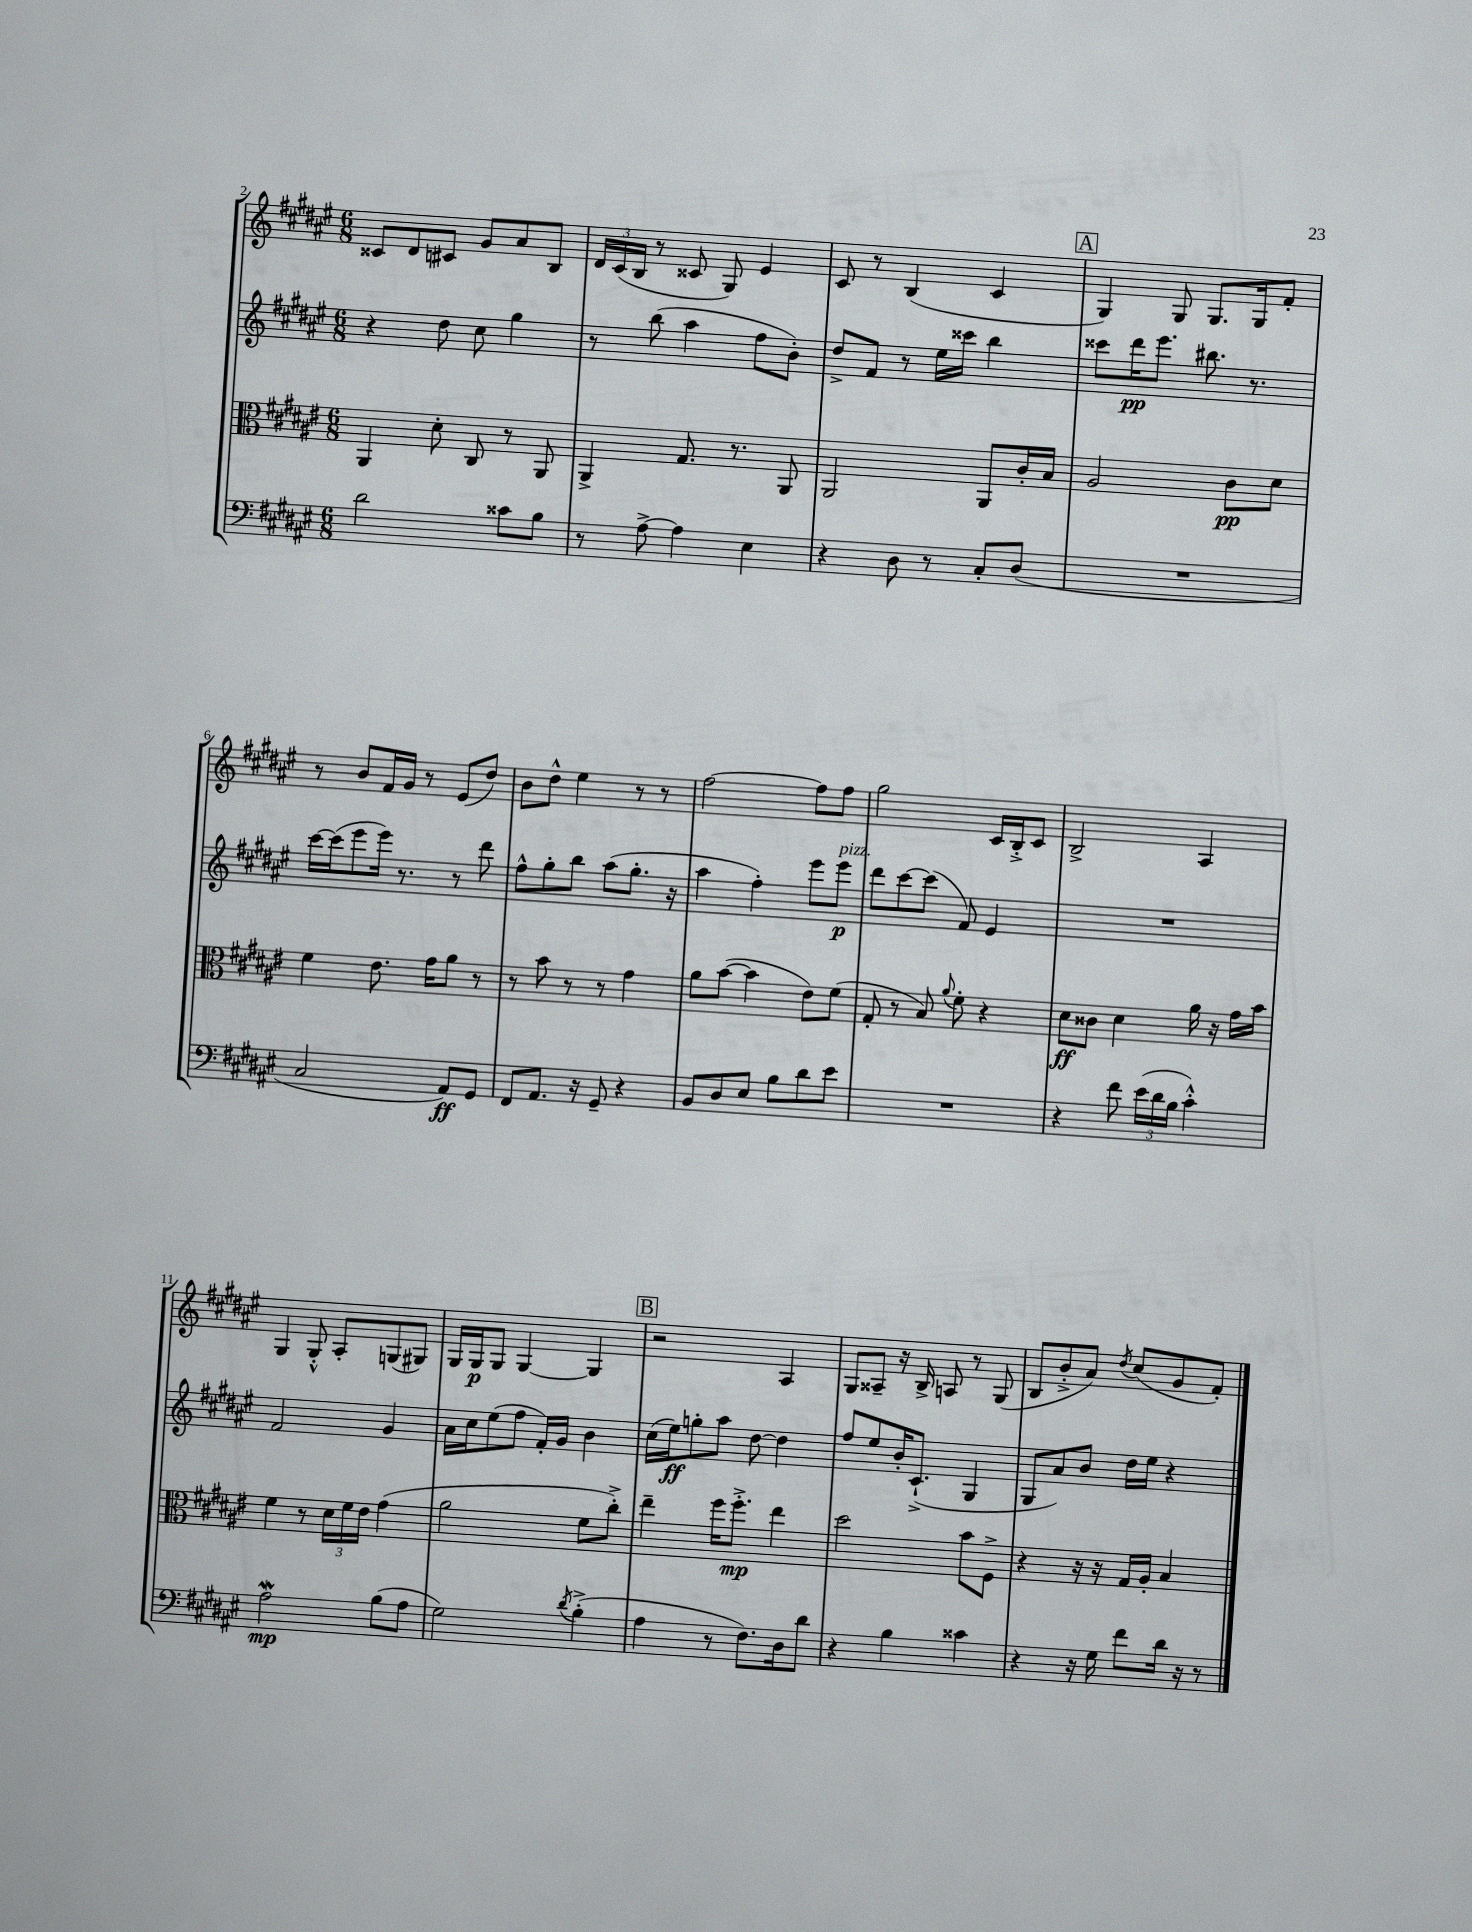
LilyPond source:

<<
\new StaffGroup <<
\new Staff = "s0" {
    \clef treble \key fis \major \numericTimeSignature \time 6/8
    cisis'8 dis'8 cis'8 gis'8 ais'8 b8 |
    \tuplet 3/2 { dis'16 cis'16( b16 } r8 cisis'8 gis8) eis'4 |
    cis'8 r8 b4( cis'4 |
    \mark \markup { \box "A" } gis4) gis8 gis8. gis16 fis'8-. |
    r8 b'8 fis'16 gis'16 r8 eis'8( dis''8) |
    b'8 dis''8-^ eis''4 r8 r8 |
    fis''2~ fis''8 fis''8 |
    gis''2 cis'16 b16-.-> cis'8 |
    b2-> ais4 |
    gis4 gis8-.-^ ais8-. g8( gis8) |
    gis16 gis16\p gis8 gis4~ gis4 |
    \mark \markup { \box "B" } r2 ais4 |
    gis8 aisis8-- r16 b16-> a8 r8 gis8( |
    b8 b'8-.-> ais'8) \acciaccatura { dis''8 } cis''8( gis'8 fis'8-.) \bar "|." |
}
\new Staff = "s1" {
    \clef treble \key fis \major \numericTimeSignature \time 6/8
    r4 dis''8 cis''8 gis''4 |
    r8 b''8( ais''4 fis''8 b'8-.) |
    dis''8-> fis'8 r8 eis''16 cisis'''16 b''4 |
    \mark \markup { \box "A" } cisis'''8 dis'''16\pp eis'''8. bis''8. r8. |
    cis'''16~ cis'''16( eis'''8 eis'''16) r8. r8 dis'''8 |
    fis''8-^ gis''8-. b''8 ais''8( gis''8.-. r16 |
    ais''4 fis''4-.) eis'''8 eis'''8\p^\markup { \italic "pizz." } |
    dis'''8 cis'''8~ cis'''8( fis'8) eis'4 |
    R2. |
    fis'2 gis'4 |
    ais'16 cis''16 eis''8( fis''8 fis'16-.) gis'16 b'4 |
    \mark \markup { \box "B" } cis''16( eis''16\ff) g''8-. ais''8 dis''8~ dis''4 |
    fis''8 eis''8 b'16-. cis'8.-!->( gis4 |
    gis8 ais'8) b'8 dis''16 eis''16 r4 \bar "|." |
}
\new Staff = "s2" {
    \clef alto \key fis \major \numericTimeSignature \time 6/8
    ais,4 dis'8-. cis8 r8 ais,8 |
    ais,4-> gis8. r8. ais,8 |
    ais,2 ais,8 cis'16-. b16 |
    \mark \markup { \box "A" } ais2 cis'8\pp dis'8 |
    fis'4 eis'8. gis'16 ais'8 r8 |
    r8 b'8 r8 r8 gis'4 |
    ais'8 b'8~( b'4 eis'8) fis'8( |
    gis8-. r8 b8) \appoggiatura { ais'8 } fis'8-. r4 |
    dis'8\ff cisis'8 dis'4 ais'16 r16 gis'16 b'16 |
    fis'4 r8 \tuplet 3/2 { dis'16 fis'16 eis'16 } gis'4( |
    ais'2 fis'8 cis''8-.->) |
    \mark \markup { \box "B" } eis''4-- fis''16 fis''8.-.->\mp eis''4 |
    dis''2 b'8 fis8-> |
    r4 r16 r16 gis16 ais16-. b4 \bar "|." |
}
\new Staff = "s3" {
    \clef bass \key fis \major \numericTimeSignature \time 6/8
    dis'2 cisis'8 b8 |
    r8 ais8~-> ais4 eis4 |
    r4 dis8 r8 cis8-. dis8( |
    \mark \markup { \box "A" } R2. |
    cis2 ais,8\ff) gis,8 |
    fis,8 ais,8. r16 gis,8-- r4 |
    b,8 dis8 eis8 b8 dis'8 eis'8 |
    R2. |
    r4 fis'8 \tuplet 3/2 { eis'16( dis'16 b16 } cis'4-.-^) |
    ais2\mordent\mp b8( ais8 |
    gis2) \acciaccatura { dis'8 } b4-.->( |
    \mark \markup { \box "B" } ais4 r8 fis8.) dis16 dis'8 |
    r4 b4 cisis'4 |
    r4 r16 gis16 fis'8 dis'16 r16 r8 \bar "|." |
}
>>
>>
\layout { \context { \Score currentBarNumber = #2 } }
